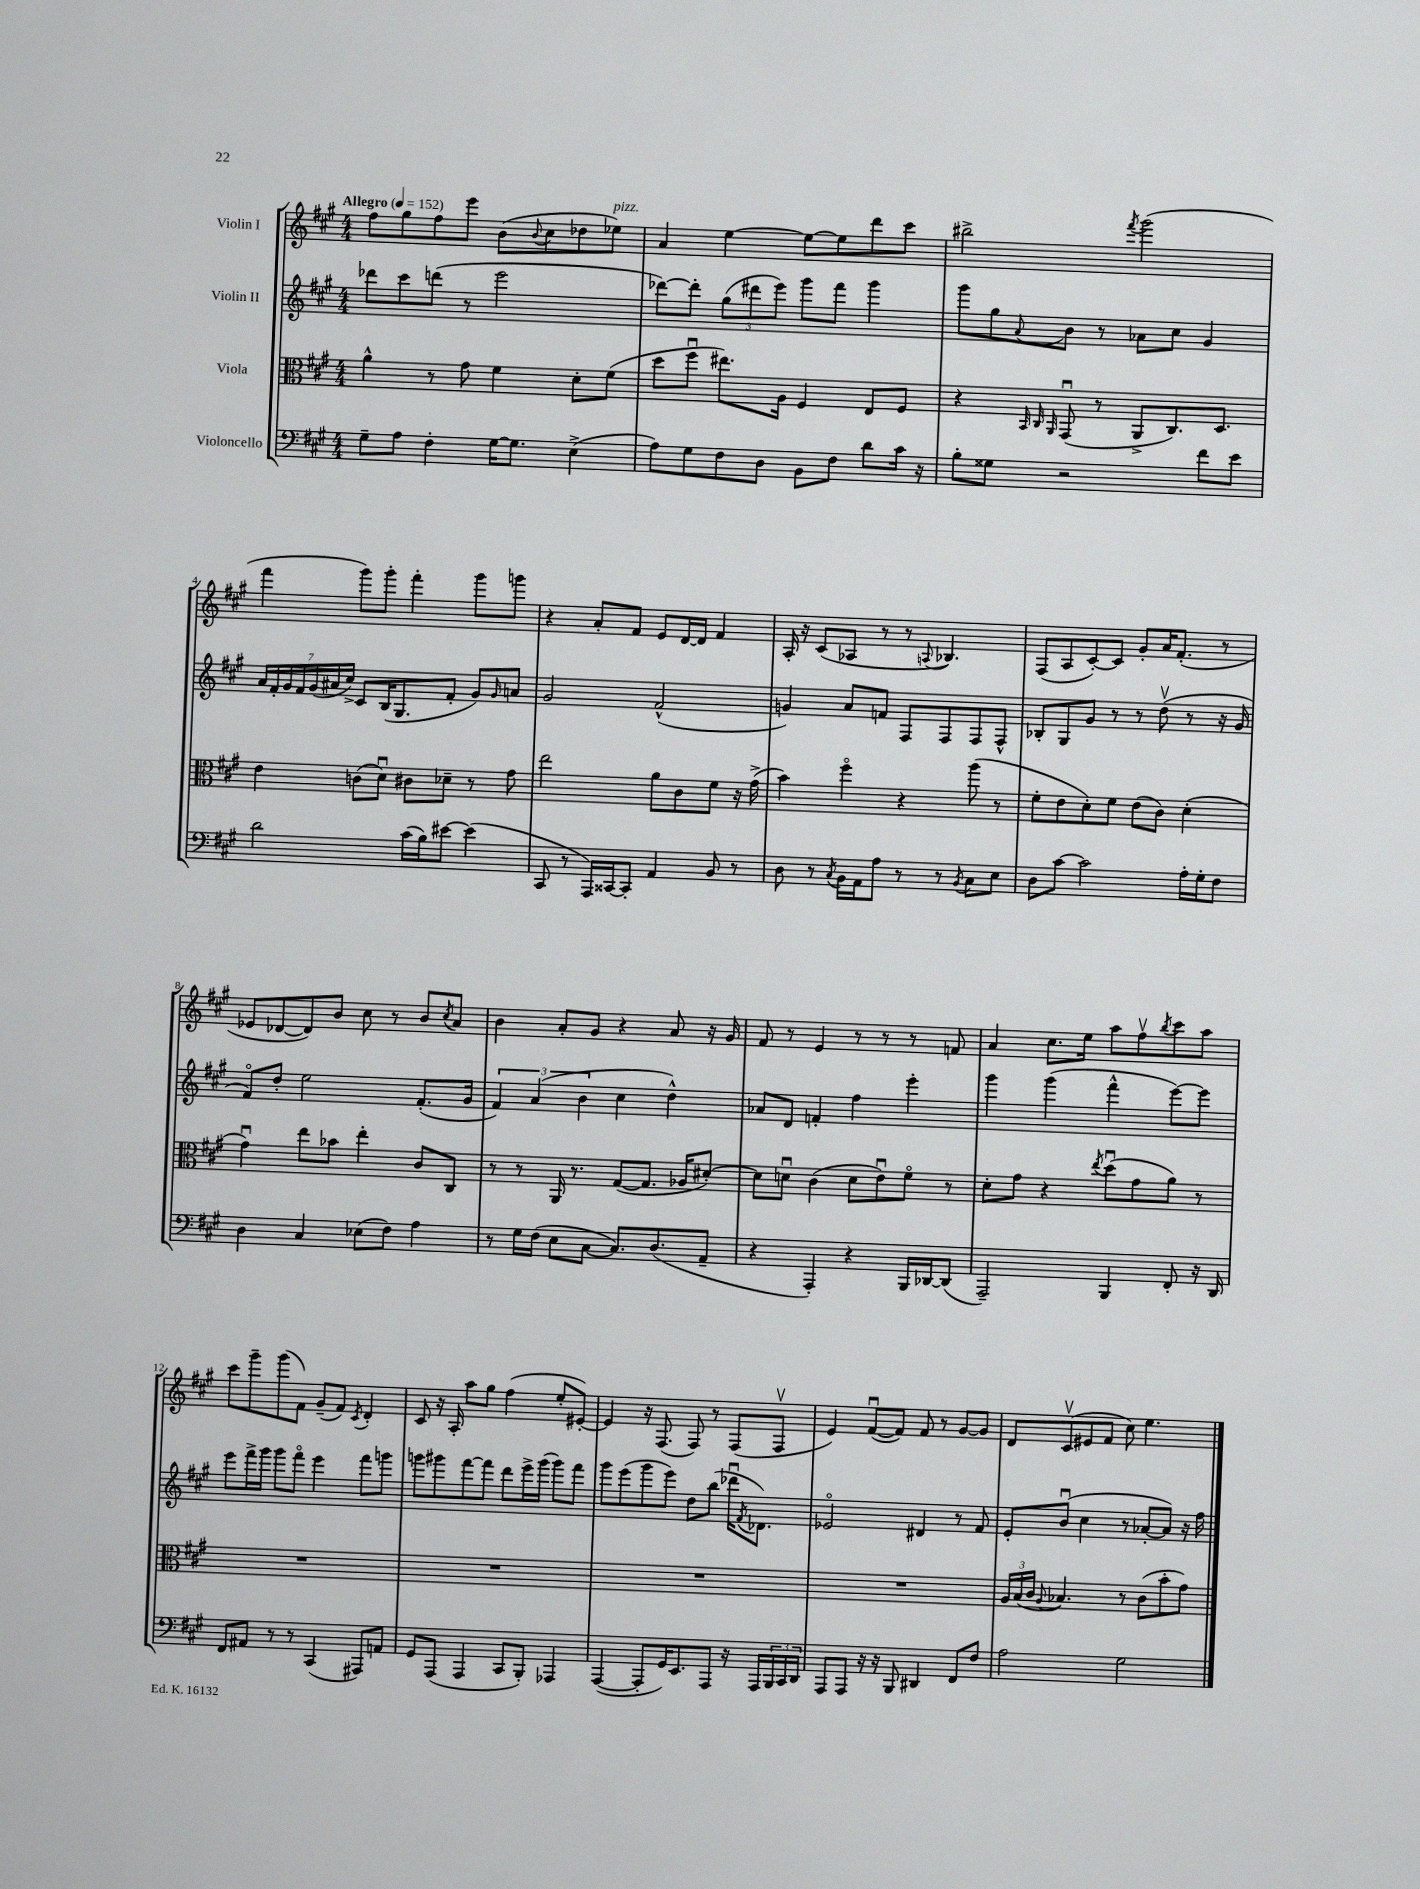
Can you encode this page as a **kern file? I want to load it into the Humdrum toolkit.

**kern	**kern	**kern	**kern
*part4	*part3	*part2	*part1
*staff4	*staff3	*staff2	*staff1
*I"Violoncello	*I"Viola	*I"Violin II	*I"Violin I
*clefF4	*clefC3	*clefG2	*clefG2
*k[f#c#g#]	*k[f#c#g#]	*k[f#c#g#]	*k[f#c#g#]
*M4/4	*M4/4	*M4/4	*M4/4
*MM152	*MM152	*MM152	*MM152
=1	=1	=1	=1
!	!	!	!LO:TX:a:B:t=Allegro
8G#~\L	4a^^\	8ddd-X\L	8ff#\L
8A\J	.	8ccc#\	8gg#\
4F#'\	8r	(8dddn\J	8ff#\
.	8g#\	8r	8eee\J
[16G#\KL	4f#\	2eee\	(8b\L
8.G#\J]	.	.	.
.	.	.	8qqb/
.	.	.	8cc#\
(4E^\	8d'\L	.	8dd-X\
!	!	!	!LO:TX:a:i:t=pizz.
.	(8f#\J	.	8ee-X\J)
=2	=2	=2	=2
8A\L)	8dd\L	[8ddd-X\L)	4a/
8G#\	8ff#u\J	8ddd-'\J]	.
8F#\	8.ee#X\L)	(12gg#\L	[4ee\
.	.	12ddd#X\	.
8D\J	.	.	.
.	.	12eee\J)	.
.	16A\Jk	.	.
8BB\L	4F#/	8ggg#\L	8ee\L_
8F#\J	.	8fff#\J	8ee\]
8d\L	8E/L	4ggg#\	8ddd\
16c#\Jk	8F#/J	.	8ccc#\J
16r	.	.	.
=3	=3	=3	=3
8B'\L	4r	8ggg#\L	2bb#X^\
8G##X\J	.	8gg#\	.
.	32qqBB/	.	.
.	32qqC#/	.	.
.	32qqAA/	8qqa/	.
2r	(8GG#u/	8b\J	.
.	8r	8r	.
.	.	.	8qfff#/
.	8AA^/L	8a-X\L	(2ggg#\
.	8.C#/)	8cc#\J	.
8f#\L	.	4g#/	.
.	8.D/J	.	.
8e\J	.	.	.
!!LO:LB:g=z
=4	=4	=4	=4
2d\	4e\	28a/LL	4fff#\
.	.	28f#'/	.
.	.	28g#/	.
.	.	28f#/	.
.	.	(28g#/	.
.	.	28a#X/	.
.	.	28cc#^/JJ)	.
.	(8cn\L	8c#/L	8ggg#\L)
.	8du\J)	(16B/K	8ggg#'\J
.	.	8.G#/	.
(16c#\LL	8c#X\L	.	4fff#'\
16B\J)	.	.	.
[8e#X\J	8d-X~\J	8f#'/J	.
(4e#\]	8r	8g#/L)	8ggg#\L
.	.	16qqg#/	.
.	8g#\	8an/J	8gggn\J
=5	=5	=5	=5
8CC#/	2ee\	2g#/	4r
8r	.	.	.
16AAA/LL)	.	.	8a'/L
[16CC##X/J	.	.	.
8CC##'/J]	.	.	8f#/J
4AA/	8a\L	(2f#^^/	8e/L
.	8c#\	.	[16d/L
.	.	.	16d/JJ]
8BB/	8f#\J	.	4f#/
8r	16r	.	.
.	(16g#^\	.	.
=6	=6	=6	=6
8D\	4b\)	4gn/)	16A'/
.	.	.	16r
8r	.	.	(8c#/L
8qC#/	.	.	.
16BB\LL	4ff#\	8a/L	8A-X/J
16AA\J	.	.	.
8A\J	.	8fn/J	8r
8r	4r	8F#/L	8r
.	.	.	8qqAn/
8r	.	8F#/	4.B-X/)
8qBB/	.	.	.
8C#\L	(8aa\	8F#/	.
8E\J	8r	8F#^^/J	.
=7	=7	=7	=7
8D\L	8f#'\L	8B-X'/L	(8F#/L
[8c#\J	8e\	8G#/	8A/
2c#\]	8d'\)	8g#/J	[8c#'/)
.	8f#\J	8r	8c#/J]
.	(8e\L	8r	8g#'/L
.	8c#\J)	(8ddv\	16a/K
.	.	.	(8.f#'/J
16A'\LL	(4d'\	8r	.
16G#'\J	.	.	.
8F#\J	.	16r	8r
.	.	16g#/	.
!!LO:LB:g=z
=8	=8	=8	=8
4D\	4g#u\)	8f#/L)	8e-X/L
.	.	8dd'/J	[8d-X/
4C#/	8ee\L	2ee\	8d-/])
.	8b-X\J	.	8b/J
(8E-X\L	4ee'\	.	8cc#\
8F#\J)	.	.	8r
4A\	8c#/L	(8.f#'/L	8b/L
.	.	.	8qcc#/
.	8C#/J	.	8a/J
.	.	16g#/Jk	.
=9	=9	=9	=9
8r	8r	6f#/)	4b\
16G#\LL	8r	.	.
.	.	(6a/	.
(16F#\JJ	.	.	.
8E\L	16AA/	.	8a'/L
.	8.r	.	.
.	.	6b\	.
[8C#\J	.	.	8g#/J
8.C#/L])	([8G#/L	4cc#\	4r
.	8.G#/J]	.	.
(8.D/	.	.	.
.	.	4dd^^\)	8a/
.	16A-X/KL	.	.
8AA~/J	[8d#X'/J)	.	16r
.	.	.	16g#/
=10	=10	=10	=10
4r	8d#\L]	8a-X/L	8f#/
.	8dnu\J	8d/J	8r
4AAA'/)	(4c#\	4fn'/	4e/
4r	8d\L	4ff#\	8r
.	8eu\)	.	8r
16BBB/LL	8f#\J	4eee'\	8r
[16DD-X/J	.	.	.
(8DD-/J]	8r	.	8fn/
=11	=11	=11	=11
2AAA~/)	8d'\L	4ggg#\	4a/
.	8g#\J	.	.
.	4r	(4ggg#\	8.cc#\L
.	.	.	16ee\Jk
.	8qee/	.	.
4BBB/	(8ddu\L	4fff#^^\	8aa\L
.	8g#\	.	8ff#v\
.	.	.	8qbb/
8FF#'/	8a\J)	[8eee\L)	8ccc#\
16r	8r	8eee\J]	8aa\J
16DD/	.	.	.
!!LO:LB:g=z
=12	=12	=12	=12
8FF#/L	1r	8eee\L	8ccc#\L
8AA#X/J	.	16fff#^\L	8ggg#~\
.	.	16ggg#\JJ	.
8r	.	8ggg#\L	(8ggg#\
8r	.	8fff#\J	8f#\J)
(4CC#/	.	4eee\	(8g#~/L
.	.	.	8f#/J)
.	.	.	8qc#/
8AAA#X/L)	.	8fff#\L	4d'/
8AAn/J	.	8gggn\J	.
=13	=13	=13	=13
8GG#/L	1r	8gggn\L	8c#/
(8AAA/J	.	8ggg#X\	16r
.	.	.	16A'/
4AAA/	.	[8fff#\	8aa\L
.	.	8fff#\J]	8gg#\J
8CC#/L	.	8ddd\L	(4ff#\
8BBB'/J)	.	16eee^\L	.
.	.	(16ggg#\JJ	.
4AAA-X/	.	8ggg#\L)	8ee'/L
.	.	8fff#\J	[8e#X'/J)
=14	=14	=14	=14
([4AAA/	1r	8ggg#\L	4e#/]
.	.	(8eee\	.
8AAA'/L]	.	8ggg#\	16r
.	.	.	(8.F#/
16GG#/K)	.	8eee\J)	.
8.EE/	.	.	.
.	.	8dd\L	8F#/)
8AAA/J	.	(8bb\J	8r
16r	.	16ddd-Xu\KL	(8F#/L
.	.	8qf#/	.
16AAA/LL	.	8.d-X\J)	.
24BBB/	.	.	8F#v/J
24CC#/	.	.	.
24DD/JJ	.	.	.
=15	=15	=15	=15
8AAA/L	1r	2e-X/	4e/)
8AAA/J	.	.	.
16r	.	.	([8f#u/L
16r	.	.	.
8BBB/	.	.	8f#/J])
4DD#X/	.	4d#X/	8f#/
.	.	.	8r
8FF#/L	.	8r	[8g#/L
8F#/J	.	8f#/	8g#/J]
=16	=16	=16	=16
2A\	24A/LL	8e'/L	8d/L
.	(24B/	.	.
.	24c#/JJ	.	.
.	8qqA/	.	.
.	4.B-X/)	(8bu/J	(8c#v/
.	.	4cc#\	8e#X/
.	.	.	8f#/J
2G#\	8r	8r	8cc#\)
.	(8c#\L	[8a-X'/L	4.ee\
.	8b'\	8a-/J])	.
.	8g#\J)	16r	.
.	.	16ff#\	.
==	==	==	==
*-	*-	*-	*-
